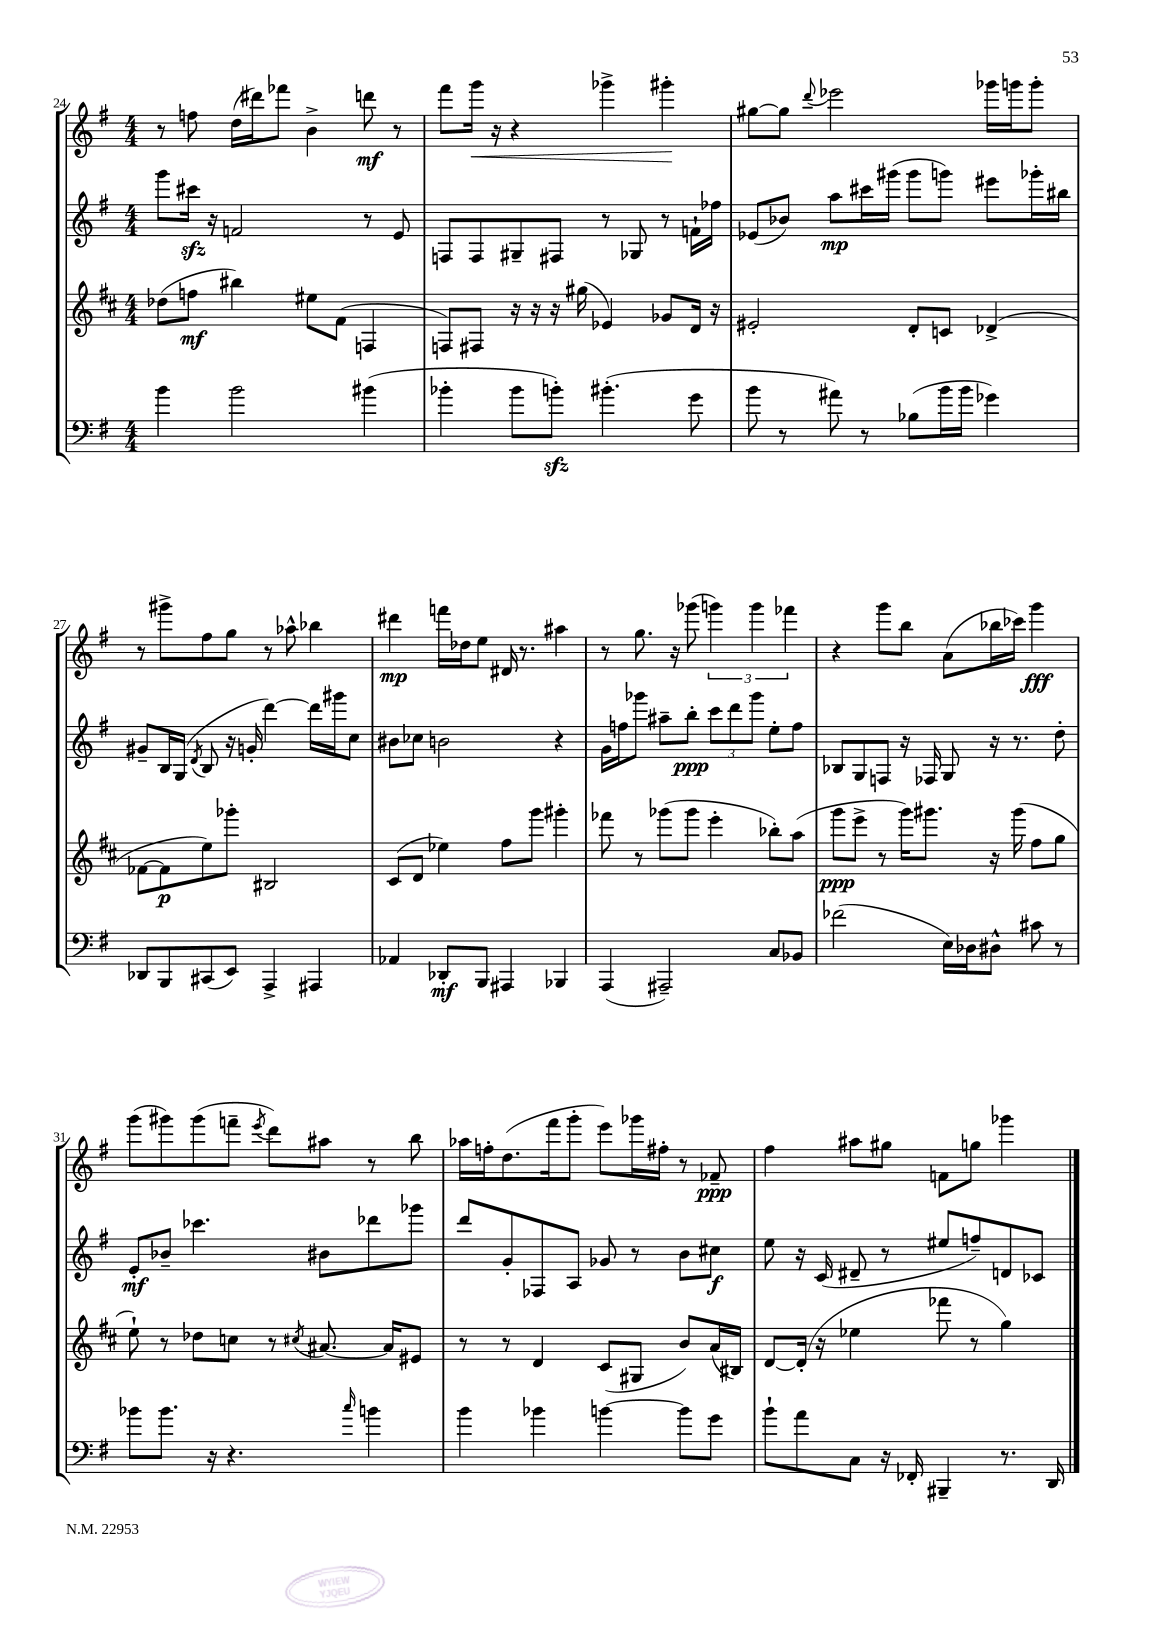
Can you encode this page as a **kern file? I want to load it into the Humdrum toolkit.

**kern	**kern	**kern	**kern
*staff4	*staff3	*staff2	*staff1
*clefF4	*clefG2	*clefG2	*clefG2
*k[f#]	*k[f#c#]	*k[f#]	*k[f#]
*M4/4	*M4/4	*M4/4	*M4/4
4b	(8dd-	8ggg	8r
.	8ff	16ccc#	8ff
.	.	16r	.
2b	4bb#)	2f	(16dd
.	.	.	16ddd#)
.	.	.	8fff-
.	8ee#	.	4b^
.	(8f#	.	.
(4b#	4F	8r	8ddd
.	.	8e	8r
=	=	=	=
4b-'	8F)	8F	8fff#
.	8F#	8F	16ggg
.	.	.	16r
8b-	16r	8G#~	4r
.	16r	.	.
8b')	16r	8F#	.
.	(16gg#	.	.
(4.b#'	4e-)	8r	4ggg-^
.	.	8G-	.
.	8g-	8r	4ggg#'
8g	16d	16f`	.
.	16r	16ff-	.
=	=	=	=
8b	2e#'	(8e-	[8gg#
8r	.	8b-)	8gg#]
.	.	.	8qqddd
8a#)	.	8aa	2eee-
8r	.	16ccc#	.
.	.	(16ggg#	.
(8B-	8d'	8ggg#	.
16b	8c	8ggg)	.
16b	.	.	.
4g-)	(4d-^	8eee#	16ggg-
.	.	.	16ggg
.	.	16ggg-'	8ggg'
.	.	16bb#	.
=	=	=	=
8DD-	[8f-	8g#~	8r
8BBB	8f-]	16B	8ggg#^
.	.	(16G	.
.	.	8qd	.
(8CC#	8ee)	8B	8ff#
8EE)	8ggg-'	16r	8gg
.	.	16g'	.
4AAA^	2B#	[4ddd)	8r
.	.	.	8aa-^^
4AAA#	.	16ddd]	4bb-
.	.	16ggg#	.
.	.	8cc	.
=	=	=	=
4AA-	(8c#	8b#	4ddd#
.	8d	8cc-	.
8DD-'	4ee-)	2b	16fff
.	.	.	16dd-
8BBB	.	.	8ee
4AAA#	8ff#	.	16d#
.	.	.	8.r
.	8ggg	.	.
4BBB-	4ggg#'	4r	4aa#
=	=	=	=
(4AAA	8fff-	16g	8r
.	.	16ff	.
.	8r	8ggg-	8.gg
2AAA#~)	(8ggg-	8aa#~	.
.	.	.	16r
.	8ggg-	8bb'	(8ggg-
.	4eee'	12ccc	6ggg)
.	.	12ddd	.
.	.	12ggg-	6ggg
8C	8bb-')	8ee'	.
.	.	.	6fff-
8BB-	(8aa	8ff	.
=	=	=	=
(2f-	8ggg	8B-	4r
.	8eee^	8G	.
.	8r	8F	8ggg
.	16ggg)	16r	8bb
.	8.ggg#	16F-	.
16E)	.	8G	(8a
16D-	.	.	.
8D#^^	16r	16r	16bb-
.	(16ggg#	8.r	16ccc-)
8c#	8ff#	.	4ggg
8r	8gg	8dd'	.
=	=	=	=
8b-	8ee`)	8e'	(8ggg
8.b-	8r	8b-~	8ggg#)
.	8dd-	4.ccc-	(8ggg#
16r	.	.	.
4.r	8cc	.	8fff~
.	.	.	8qeee
.	8r	.	8ddd)
.	8qcc#	.	.
.	[8.a#	8b#	8aa#
16qqcc	.	.	.
4b	.	8ddd-	8r
.	16a#]	.	.
.	8e#	8ggg-	8bb
=	=	=	=
4b	8r	8ddd	16aa-
.	.	.	16ff'
.	8r	8g'	(8.dd
4b-	4d	8F-	.
.	.	.	16fff#
.	.	8A	8ggg'
[4b	(8c#	8g-	8eee)
.	8G#	8r	16ggg-
.	.	.	16ff#'
8b]	8b)	8b	8r
8g	(16a	8cc#	8f-~
.	16B#)	.	.
=	=	=	=
8b`	[8d	8ee	4ff#
8a	(16d']	16r	.
.	16r	(16c	.
8C	4ee-	8d#~	8aa#
16r	.	8r	8gg#
16FF-'	.	.	.
4BBB#~	8fff-	8ee#	8f
.	8r	8ff~)	8gg
8.r	4gg)	8d	4ggg-
.	.	8c-	.
16DD	.	.	.
==	==	==	==
*-	*-	*-	*-
